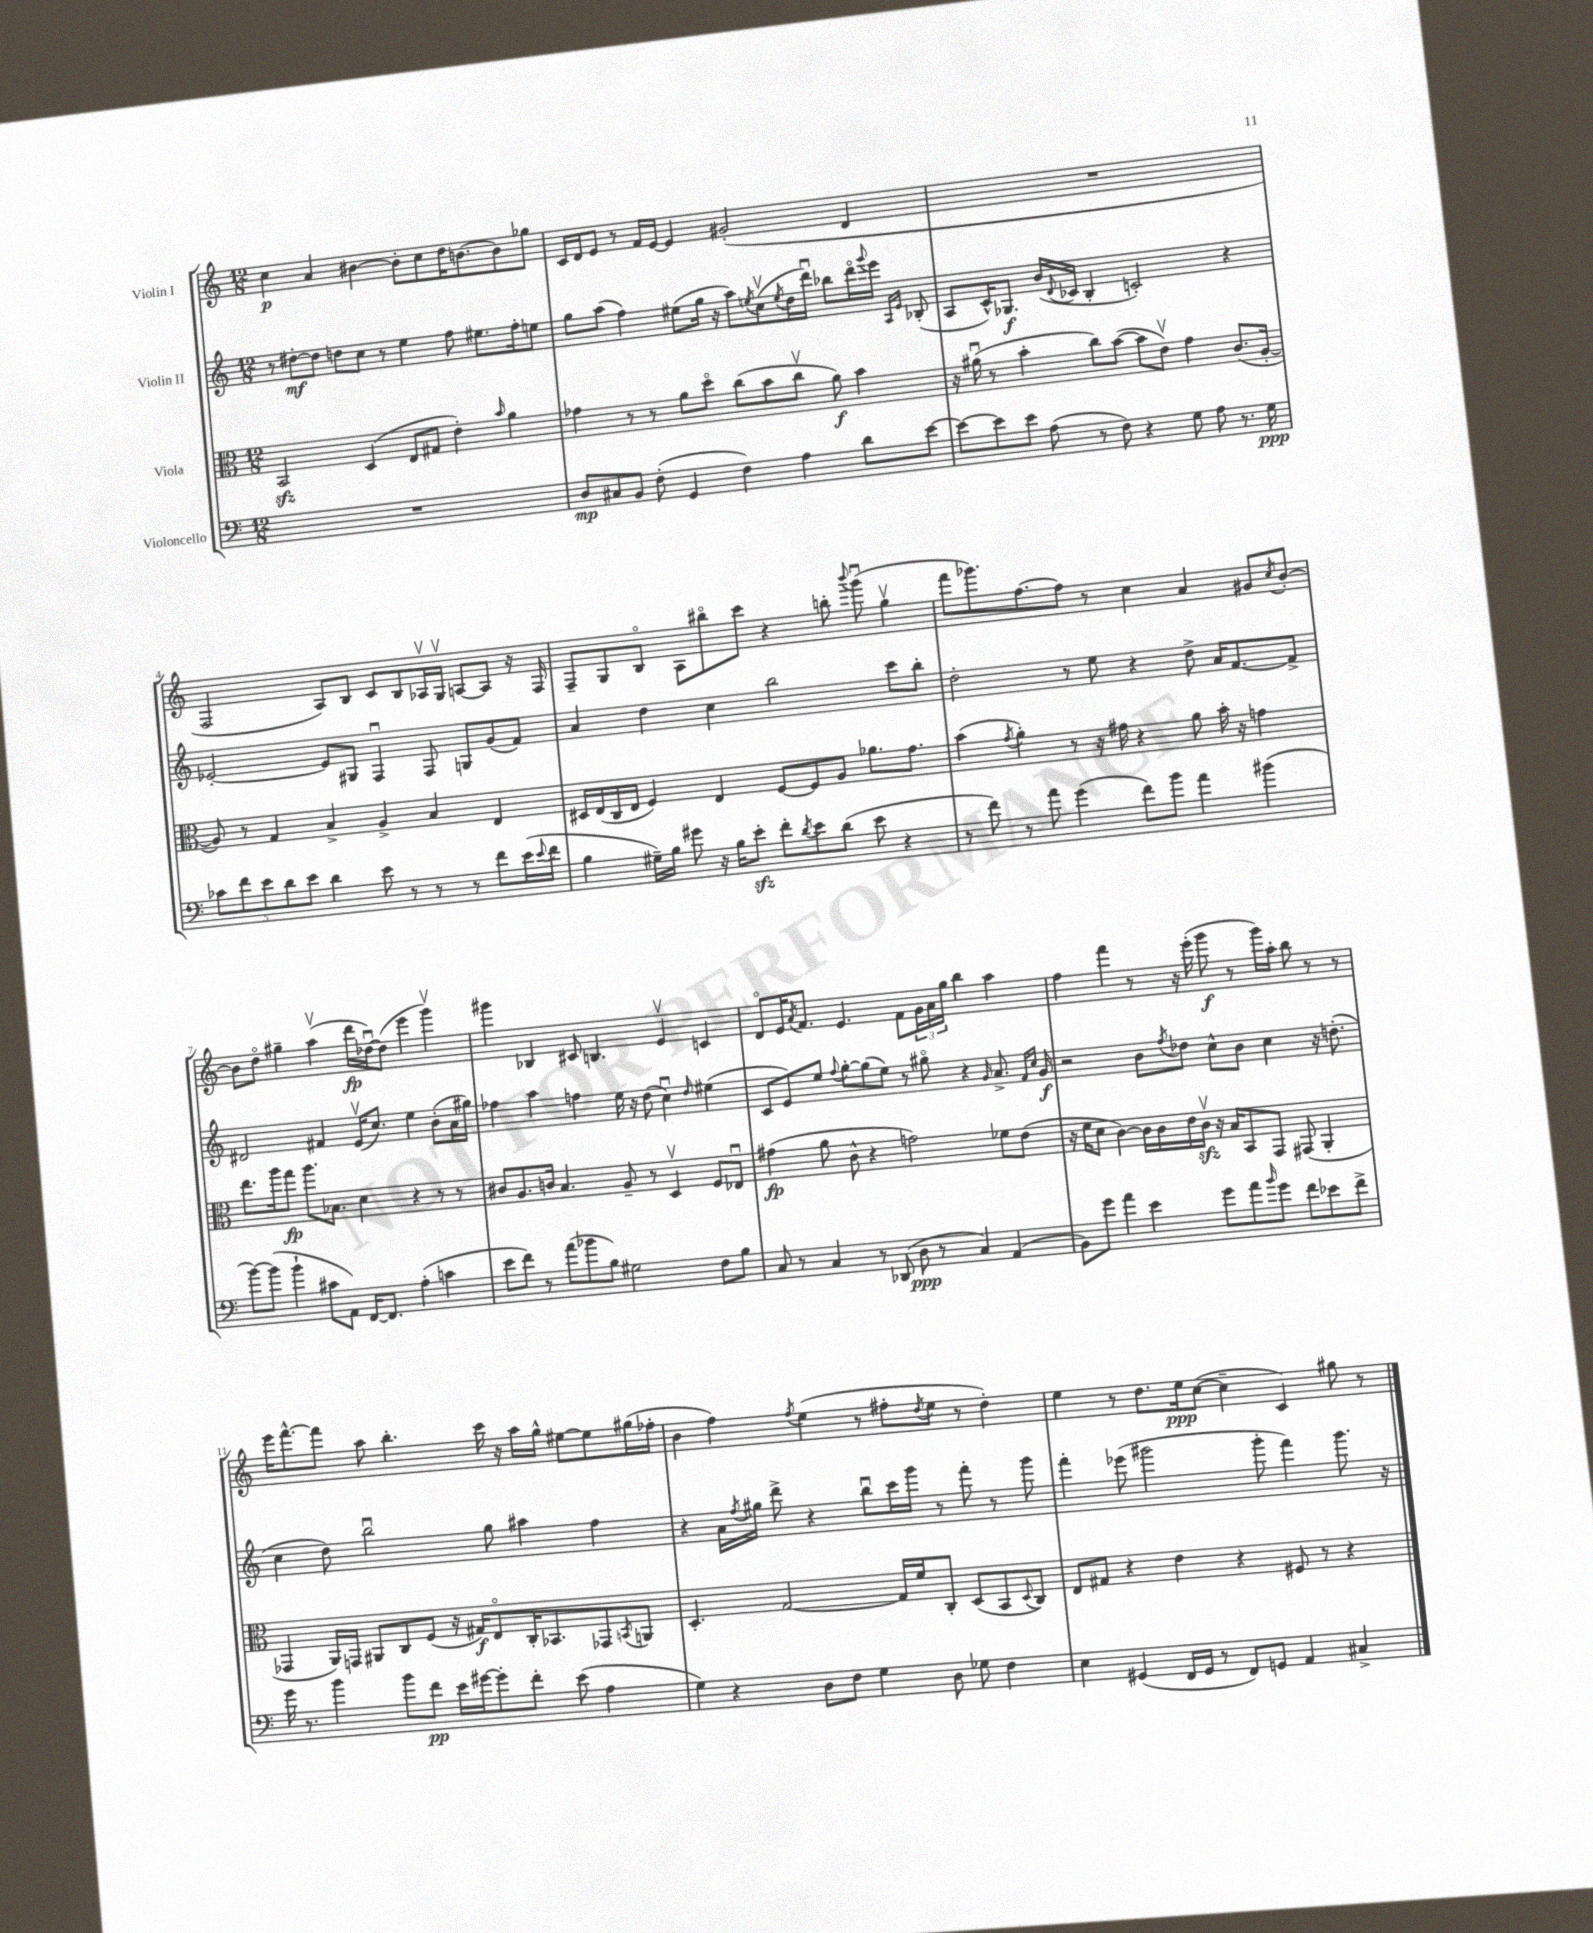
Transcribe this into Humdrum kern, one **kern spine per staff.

**kern	**kern	**kern	**kern
*staff4	*staff3	*staff2	*staff1
*clefF4	*clefC3	*clefG2	*clefG2
*k[]	*k[]	*k[]	*k[]
*M12/8	*M12/8	*M12/8	*M12/8
1.r	2BB	8r	4cc
.	.	[8dd#'	.
.	.	8dd#]	4a
.	.	8dd	.
.	(4D	8cc	[4b#
.	.	8r	.
.	8E	4ee	8b#']
.	8G#	.	8cc
.	4e')	8ff	16dd
.	.	.	[8.b
.	.	8.ee#	.
.	16qqb	.	.
.	4a	.	8b]
.	.	16ff'	.
.	.	8ee	8gg-
=	=	=	=
8D	4g-	8gg	16c
.	.	.	16d
8C#	.	(8aa	8e
8BB	8r	4ff)	8r
(8F'	8r	.	16f
.	.	.	[16e
4GG	8a	(8ee#	4e]
.	8ddo	16gg	.
.	.	16r	.
4F)	(8cc	8aa)	(2g#'
.	.	8qee	.
.	8b	(8ccv	.
.	.	8qee	.
4A	8ccv	16dd	.
.	.	16dddu)	.
.	8a)	8bb-	.
8d	4b	16dddo	4d
.	.	8qqggg	.
.	.	16eee	.
.	.	16qqA	.
.	.	16qqe	.
[8e	.	(8B-'	.
=	=	=	=
8e_	16r	8A	1.r
.	(16a#u	.	.
8e]	8r	16c^^)	.
.	.	8.G-	.
8e	4b'	.	.
(8A	.	(16b	.
.	.	8qqd	.
.	.	16c-	.
8r	8cc)	4B'	.
8F)	([8b	.	.
4r	8b]	2c')	.
.	8ev)	.	.
8G	4g	.	.
8A	.	.	.
8.r	(8.c	4r	.
16G	[16A'	.	.
=	=	=	=
10c-	8A])	[2e-'	2F
10f	.	.	.
.	8r	.	.
10e	.	.	.
.	4G	.	.
10d	.	.	.
10e	.	.	.
4d	4B^	8e-]	8A)
.	.	8G#	8B
8e	4A^	4Fu	8c
8r	.	.	8B
8r	4B	8F	16A-v
.	.	.	16Gv
8r	.	8G	[8A
8f	4E	(8g	8A]
(16e	.	8f)	16r
8qqe	.	.	.
16f	.	.	16F
=	=	=	=
4B	16D#	4a	8F~
.	(16E	.	.
.	16C	.	8G
.	16E	.	.
16G#~)	4F)	4dd	8Bo
16B	.	.	.
8g#	.	.	8A
16r	4E	4cc	8bb#o
16B	.	.	.
8e'	.	.	8ccc
8f'	[8F	2bb	4r
8qd	.	.	.
8e	8F]	.	.
(8d	8A	.	8bb'
.	.	.	8qqbbb
8e	8.a-	.	(8gggu
4r	.	8ccc	4ggv
.	8.g	.	.
.	.	8bb'	.
=	=	=	=
8r	(4b	2dd'	8fff
8f)	.	.	8.ggg-)
.	8qg	.	.
8r	4a')	.	.
.	.	.	[8.ff
8a	.	.	.
(4g	8r	8r	8ff]
.	16r	8ee	8r
.	16g#	.	.
8f)	4r	4r	4cc
8b	.	.	.
4a	8a	8dd^	4a
.	16b'	16a	.
.	16r	[8.f	.
(4b#	4g	.	8g#
.	.	.	8qcc
.	.	8f^]	[8b'
=	=	=	=
[8b)	8.ee	2d#	8b]
(8b]	.	.	8ddo
.	16aa	.	.
4b`	8gg	.	4gg#~
.	8.aa	.	.
8c#	.	4f#	(4aav
.	8.B-	.	.
8AA)	.	.	.
[16FF	4d	(16ev	16ddd
8.FF]	.	8.cc)	[16dd-u)
.	.	.	(8dd-]
(4A'	4r	4ee	4eee
4c	8r	(8b'	4gggv)
.	8r	16a	.
.	.	16gg#)	.
=	=	=	=
8e	8c#	4ff-	4ggg#
8f)	8.A	.	.
8r	.	4aa	4B-
.	16c	.	.
(8a	4.B	.	.
8b-	.	4ff	8c#
8B)	.	.	4.B
2G#	8A~	16ee	.
.	.	16r	.
.	8r	(8dd	.
.	4Dv	4ccu)	4ev
.	.	16qqdd	.
8F	8F	(4ee#	4c
8B	8E-u	.	.
=	=	=	=
8C	(4g#	8c	8do
8r	.	8e)	16e
.	.	.	8qa
.	.	.	8.f
4C	8a	8ee	.
.	.	8qqff	.
.	8c^^	[8gg'	4.e
8r	4r	(8gg]	.
(8DD-	.	8ee)	.
8D	2g)	8r	8f
8r	.	8gg#o	24g
.	.	.	24a
.	.	.	24gg
4C)	.	4r	4bb
.	.	16qqg	.
(4AA	8f-	8.a^	4aa
.	(8e	.	.
.	.	16qqf	.
.	.	16qqcc	.
.	.	16g	.
=	=	=	=
8BB)	16r	2r	4ff
.	16f	.	.
8g	8d	.	.
4a	[4c)	.	4fff
4e	16c]	8b	8r
.	16c	.	.
.	.	8qff	.
.	16e	8dd-	16r
.	16cv	.	(16eee'
8g	16r	8cc^^	8ggg
.	16B	.	.
8a	8BB	8b	8r
16qqb	.	.	.
8g	8GG	4cc	16ggg)
.	.	.	16aa'
8f	(8GG#	.	8bb
8e-	4AA'	16r	8r
.	.	(8.dd'	.
8f^	.	.	8r
=	=	=	=
16g	4GG-	4cc	16eee
8.r	.	.	[8.fff^^
4b	16AA)	8dd)	8fff]
.	16GG	.	.
.	8AA#	2bbu	8aa
8b	8C	.	4.bb'
8f	(8F	.	.
16e	16r	.	.
[16g#	16G#)	.	.
8g#']	8Eo	8gg	16ccc
.	.	.	16r
8f'	16C'	4aa#	16aa
.	8.BB-	.	16gg^^
(8e	.	.	[8ee#
4A	8GG-	4ff	8ee#]
.	8qBB	.	.
.	8AA	.	(16gg#
.	.	.	16ff-'
=	=	=	=
4G)	4.D'	4r	4b
4r	.	16a	4ff)
.	.	8qff	.
.	.	16gg#	.
.	[2G	8ddd^	.
.	.	.	8qff
8D	.	4r	(4ee
8F	.	.	.
4G	.	8bbu	8r
.	16G]	16ccc	8ff#'
.	16f	16ggg	.
.	.	.	8qdd
8D	8C'	8r	8ee
8G-	(8D	8fff'	8r
4F	8BB	8r	4dd')
.	8qqD	.	.
.	8C)	8ggg	.
=	=	=	=
4E	8E	4fff'	4ee
.	8G#	.	.
(4GG#	4r	(8eee-	8r
.	.	2ggg#	8.dd
16FF	4e	.	.
16GG#	.	.	16ee
8r	.	.	([8cc
8FF)	4r	.	4cc~]
8GG	.	8ggg#'	.
4AA	8F#	4fff)	4c)
.	8r	.	.
4C#^	4r	8.ggg#	8gg#
.	.	.	8r
.	.	16r	.
==	==	==	==
*-	*-	*-	*-
